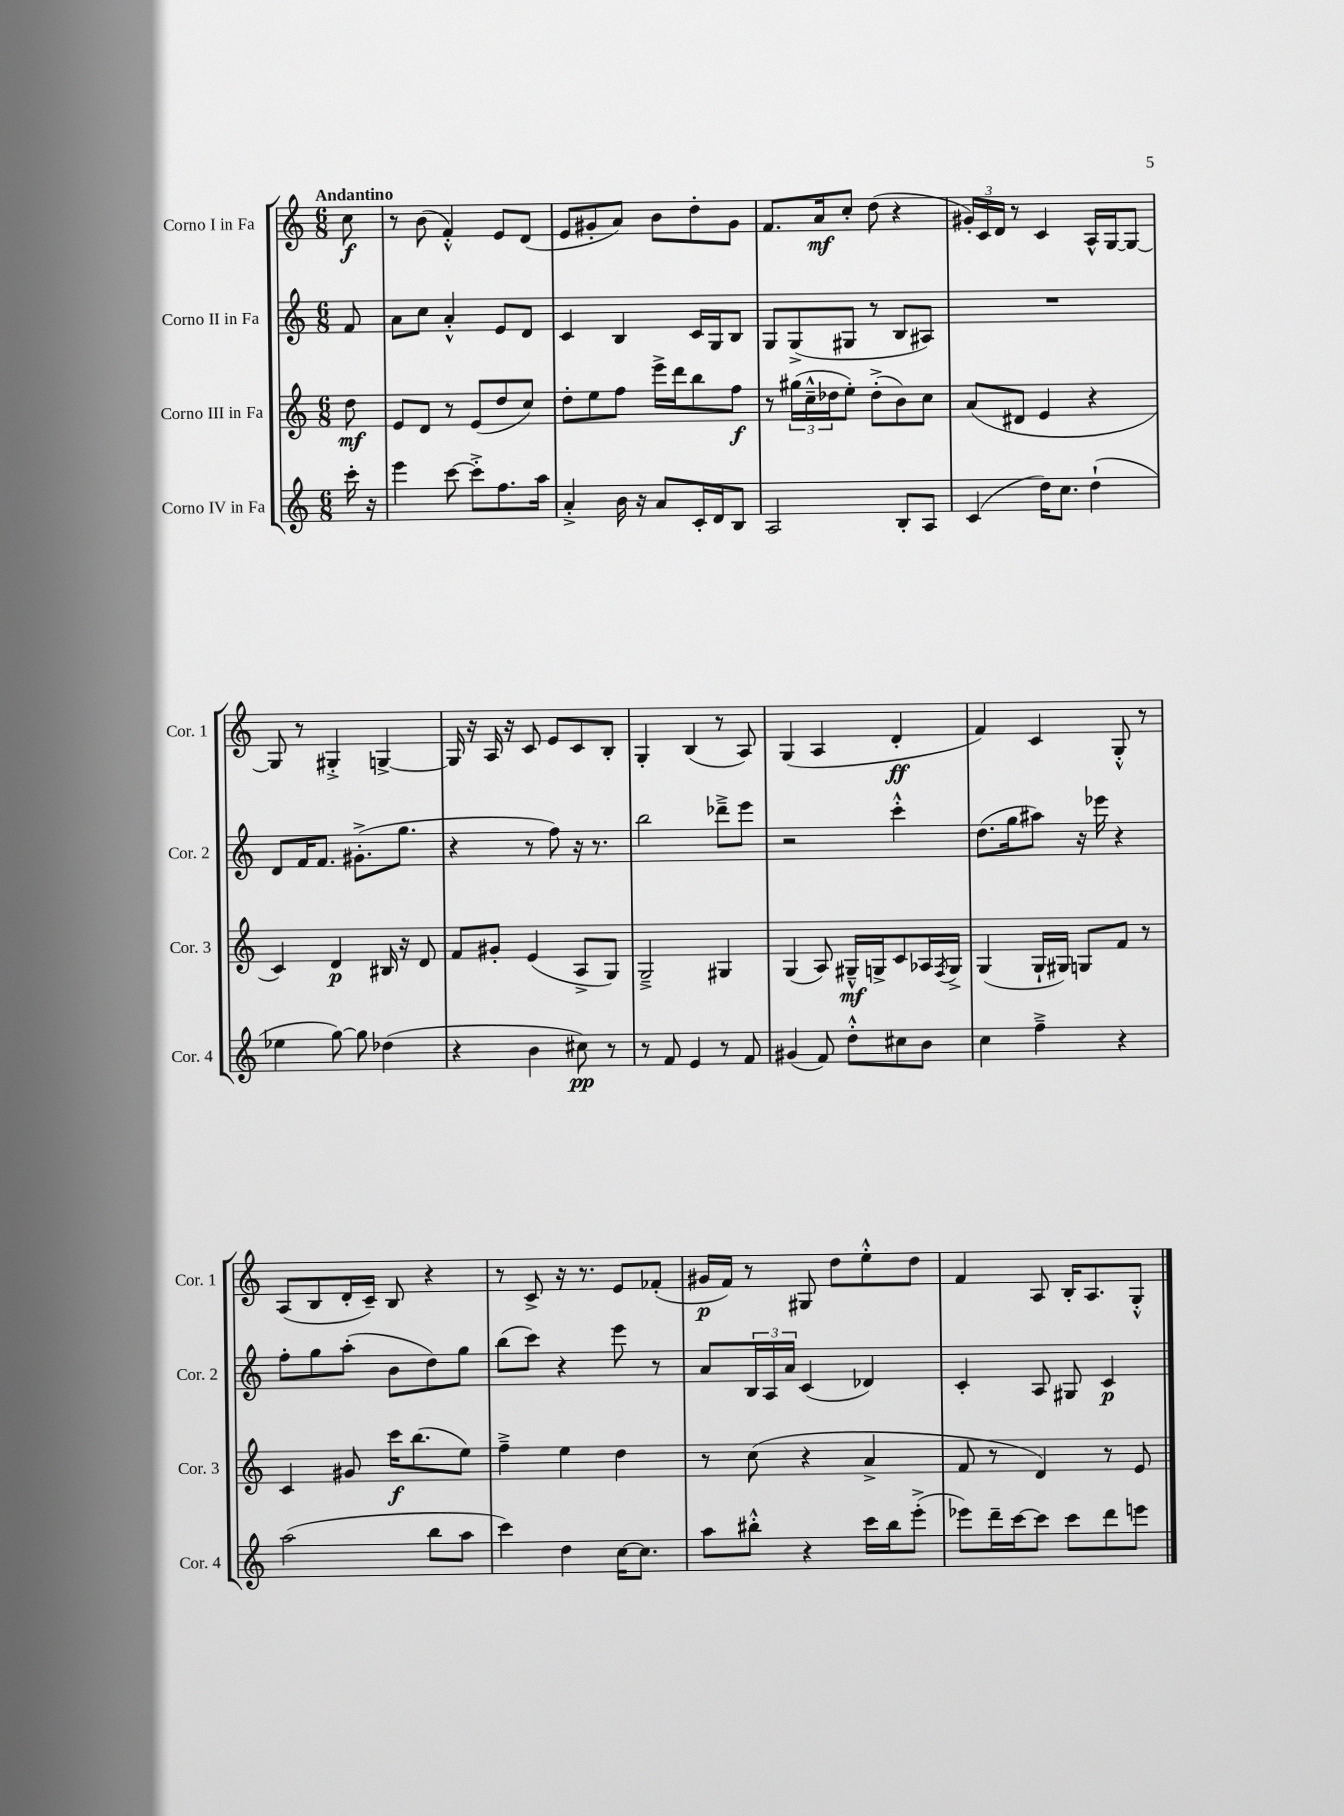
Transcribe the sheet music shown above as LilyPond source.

<<
\new StaffGroup <<
\new Staff = "s0" \with { instrumentName = "Corno I in Fa" shortInstrumentName = "Cor. 1" } {
    \clef treble \key c \major \numericTimeSignature \time 6/8 \partial 8 \tempo "Andantino"
    c''8\f |
    r8 b'8( f'4-.-^) e'8 d'8( |
    e'8 gis'8-. a'8) b'8 d''8-. gis'8 |
    f'8. a'16\mf c''8-. d''8( r4 |
    \tuplet 3/2 { gis'16-.) c'16 d'16 } r8 c'4 a16-^ g16~ g8~ |
    g8 r8 gis4-.-> g4~-> |
    g16 r16 a16 r16 c'8 e'8 c'8 b8-. |
    g4-. b4( r8 a8) |
    g4( a4 d'4-.\ff |
    f'4) c'4 g8-.-^ r8 |
    a8( b8 d'16-. c'16--) b8 r4 |
    r8 c'8-> r16 r8. e'8 fes'8-.( |
    gis'16\p f'16) r8 gis8 d''8 e''8-.-^ d''8 |
    f'4 a8 b16-. a8. g8-.-^ \bar "|." |
}
\new Staff = "s1" \with { instrumentName = "Corno II in Fa" shortInstrumentName = "Cor. 2" } {
    \clef treble \key c \major \numericTimeSignature \time 6/8 \partial 8
    f'8 |
    a'8 c''8 a'4-.-^ e'8 d'8 |
    c'4 b4 c'16 g16 b8 |
    g8 g8->( gis8 r8 b8 ais8) |
    R2. |
    d'8 f'16 f'8. gis'8.-.->( g''8. |
    r4 r8 f''8) r16 r8. |
    b''2 des'''8---> e'''8 |
    r2 c'''4-.-^ |
    d''8.( g''16 ais''8) r16 ees'''16 r4 |
    f''8-. g''8 a''8-.( b'8 d''8) g''8 |
    b''8( c'''8) r4 e'''8 r8 |
    a'8 \tuplet 3/2 { b16 a16 a'16 } c'4( des'4) |
    c'4-. a8 gis8 c'4\p \bar "|." |
}
\new Staff = "s2" \with { instrumentName = "Corno III in Fa" shortInstrumentName = "Cor. 3" } {
    \clef treble \key c \major \numericTimeSignature \time 6/8 \partial 8
    d''8\mf |
    e'8 d'8 r8 e'8( d''8 c''8) |
    d''8-. e''8 f''8 e'''16-> d'''16 b''8 f''8\f |
    r8 \tuplet 3/2 { gis''16( c''16---^ des''16 } e''8-.) des''8-.->( b'8) c''8 |
    a'8( dis'8 e'4 r4 |
    c'4) d'4\p bis16 r16 d'8 |
    f'8 gis'8-. e'4( a8-> g8) |
    g2---> gis4 |
    g4( a8) gis16---^\mf g16-> c'8 aes16 \acciaccatura { f8 } g16-> |
    g4( g16-! gis16) g8 f'8 r8 |
    c'4 gis'8 c'''16\f b''8.( e''8) |
    f''4---> e''4 d''4 |
    r8 c''8( r4 a'4-> |
    f'8 r8 d'4) r8 e'8 \bar "|." |
}
\new Staff = "s3" \with { instrumentName = "Corno IV in Fa" shortInstrumentName = "Cor. 4" } {
    \clef treble \key c \major \numericTimeSignature \time 6/8 \partial 8
    c'''16-. r16 |
    e'''4 c'''8~ c'''8-.-> f''8. a''16 |
    a'4-.-> b'16 r16 a'8 c'16-. d'16 b8 |
    a2 b8-. a8 |
    c'4( d''16) c''8. d''4-!( |
    ees''4 g''8~) g''8 des''4( |
    r4 b'4 cis''8\pp) r8 |
    r8 f'8 e'4 r8 f'8 |
    gis'4( f'8) d''8-.-^ cis''8 b'8 |
    c''4 f''4---> r4 |
    a''2( b''8 a''8 |
    c'''4) d''4 c''16~ c''8. |
    a''8 bis''8-.-^ r4 c'''16 bis''16 e'''8-.->( |
    ees'''8) d'''16-- c'''16~ c'''8 c'''8 d'''8 e'''8 \bar "|." |
}
>>
>>
\layout { \context { \Score \remove "Bar_number_engraver" } }
